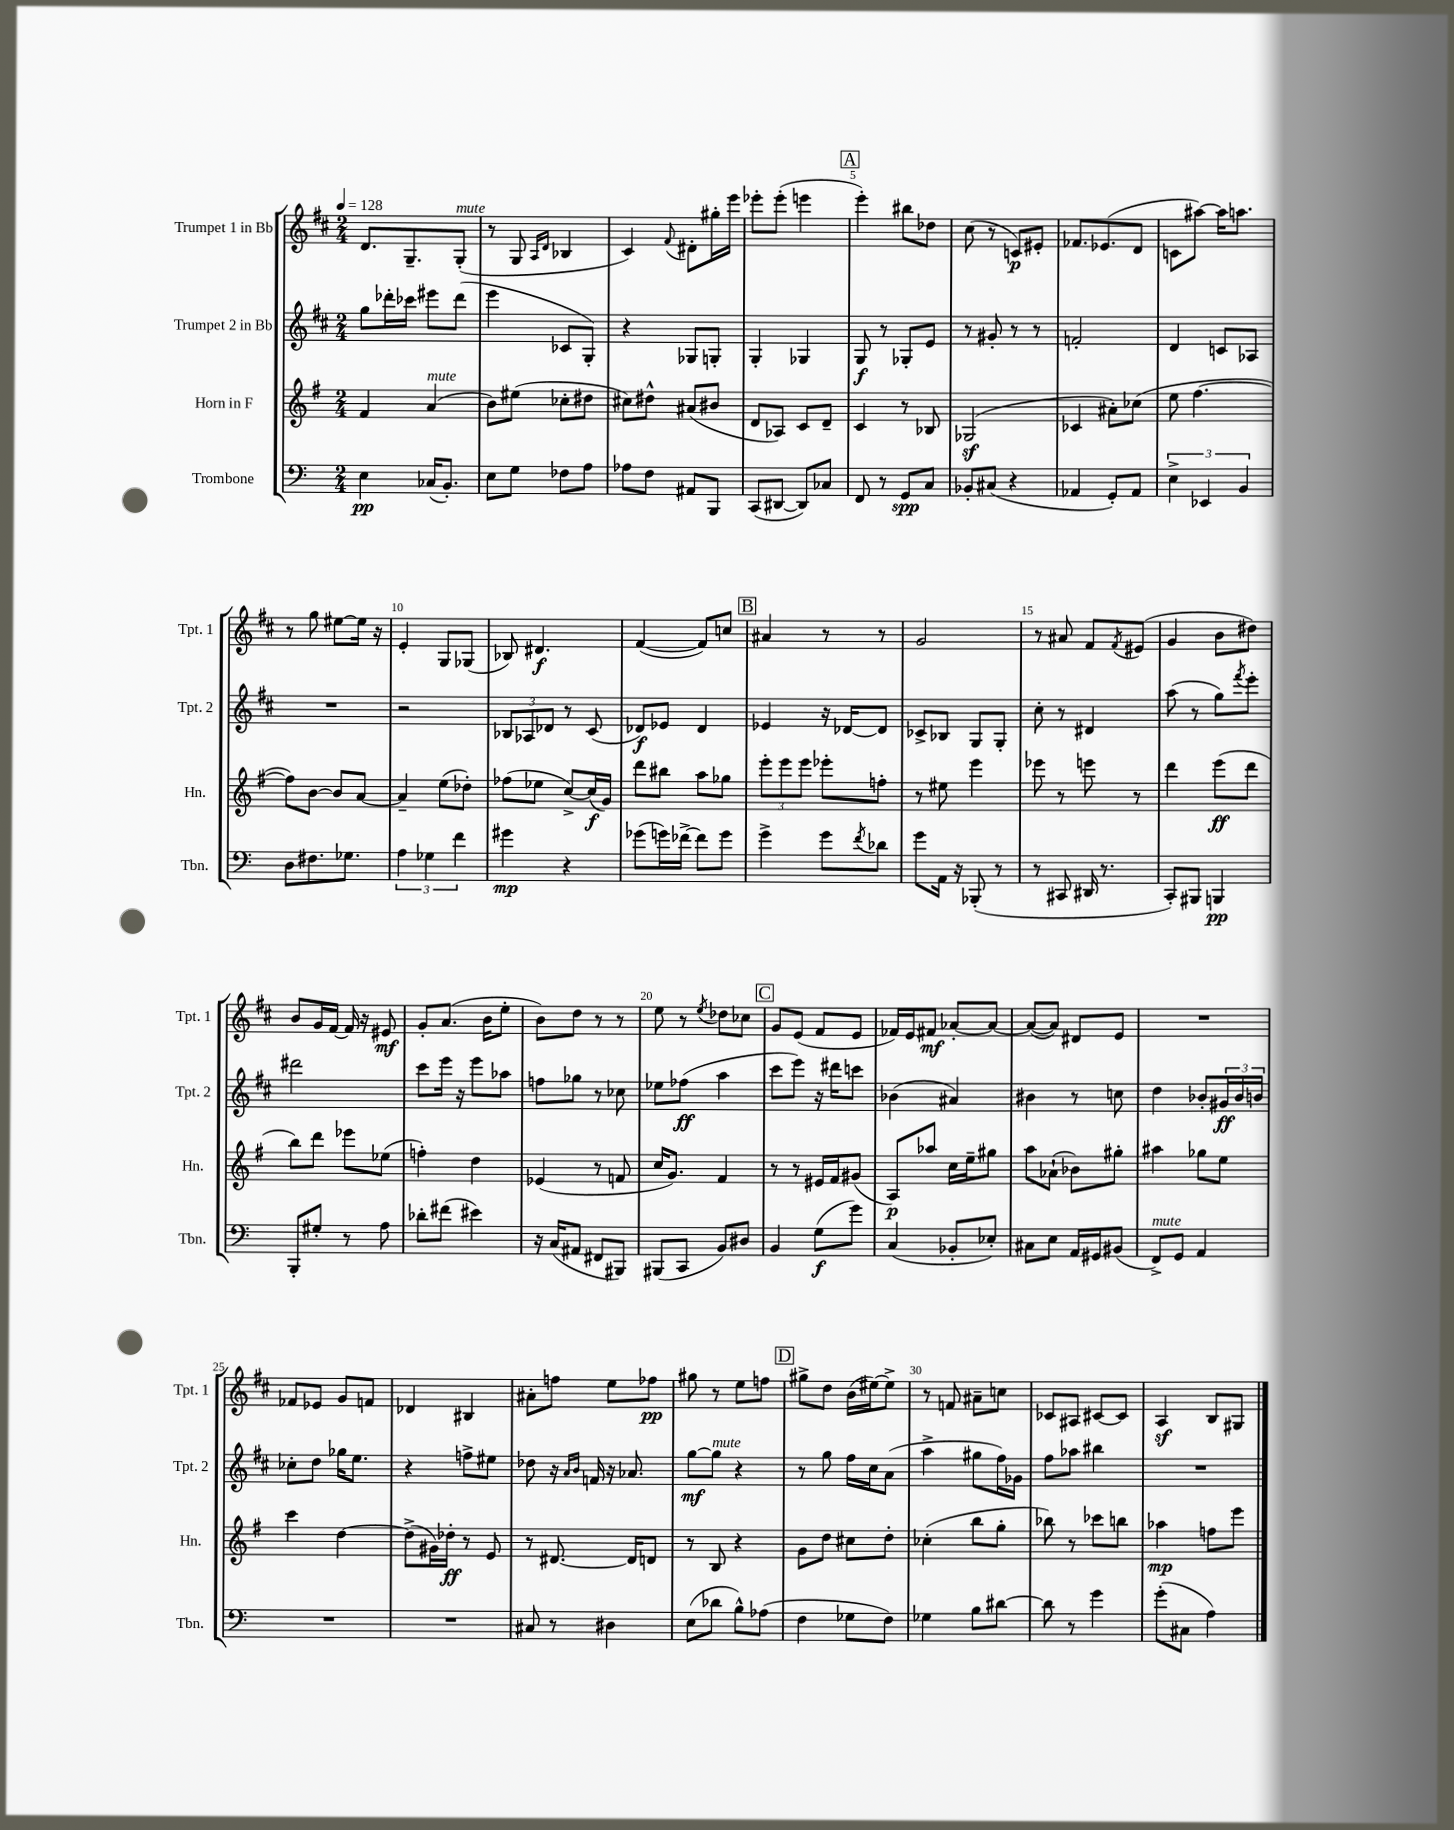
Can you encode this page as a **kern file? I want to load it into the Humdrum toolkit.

**kern	**kern	**kern	**kern
*staff4	*staff3	*staff2	*staff1
*clefF4	*clefG2	*clefG2	*clefG2
*k[]	*k[f#]	*k[f#c#]	*k[f#c#]
*M2/4	*M2/4	*M2/4	*M2/4
*MM128	*MM128	*MM128	*MM128
4E	4f#	8gg	8.d
.	.	16ddd-'	.
.	.	16ccc-	8.G~
(16C-	(4a	8eee#	.
8.BB')	.	.	.
.	.	(8ddd-	(8G'
=	=	=	=
8E	8b)	4eee	8r
8G	(8ee#	.	8G
.	.	.	16qqA
.	.	.	16qqd
8F-	8cc-'	8c-	4B-
8A	8dd#	8G')	.
=	=	=	=
8A-	8cc#)	4r	4c#)
8F	8dd#^^	.	.
.	.	.	8qqf#
8AA#	(8a#	8G-	8d#'
8BBB	8b#	8G'	16gg#'
.	.	.	16eee
=	=	=	=
(8CC	8d	4G'	8eee-'
[8DD#	8A-)	.	(8eee-'
8DD#])	8c	4G-	4eee
8C-	8d~	.	.
=	=	=	=
8FF	4c	8G	4eee')
8r	.	8r	.
8GG	8r	8G-'	8bb#
8C	8B-	8e	8dd-
=	=	=	=
8BB-'	(2G-	8r	(8cc#
(8C#	.	8g#'	8r
4r	.	8r	8c)
.	.	8r	8e#'
=	=	=	=
4AA-	4c-	2f'	8.f-
.	.	.	(8.e-
8GG')	8a#')	.	.
8AA-	(8cc-	.	8d
=	=	=	=
6E^	8ee	4d	8c
.	[4.ff#	.	[8aa#)
6EE-	.	.	.
.	.	8c	16aa#]
.	.	.	8.aa
6BB	.	.	.
.	.	8A-	.
=	=	=	=
8D	8ff#])	2r	8r
8.F#	[8b	.	8gg
.	8b]	.	[8ee#
8.G-	.	.	.
.	[8a	.	16ee#]
.	.	.	16r
=	=	=	=
6A	4a~]	2r	4e'
6G-	.	.	.
.	(8ee	.	8G
6f	.	.	.
.	8dd-')	.	(8G-
=	=	=	=
4g#	(8ff-	12B-	8B-)
.	.	12A-	.
.	8ee-	.	4.d#
.	.	12d-	.
4r	[8cc^)	8r	.
.	(16cc]	(8c#	.
.	16g)	.	.
=	=	=	=
(8g-	8ddd	8d-)	([4f#
16g)	8bb#	8e-	.
[16f-^	.	.	.
8f-]	8aa	4d-	8f#])
8g	8gg-	.	8cc
=	=	=	=
4g^	12eee'	4e-	4a#
.	12eee	.	.
.	12eee	.	.
8g	8eee-'	16r	8r
.	.	[16d-	.
8qf	.	.	.
8d-	8ff'	8d-]	8r
=	=	=	=
8g	8r	8c-^	2g
16AA	8ee#	8B-	.
16r	.	.	.
(8BBB-'	4eee	8G	.
8r	.	8G'	.
=	=	=	=
8r	8eee-	8cc#'	8r
8CC#	8r	8r	8a#
16DD#	8eee	4d#	8f#
8.r	.	.	.
.	.	.	8qf#
.	8r	.	(8e#
=	=	=	=
8CC')	4ddd	(8aa	4g
8BBB#	.	8r	.
4BBB	(8eee	8gg)	8b
.	.	8qfff#	.
.	8ddd	8eee'	8dd#)
=	=	=	=
8BBB'	8bb)	2ddd#	8b
8G#'	8ddd	.	16g
.	.	.	[16f#
8r	8eee-	.	16f#]
.	.	.	16r
8A	(8ee-	.	8e#
=	=	=	=
8d-'	4ff')	8ccc#	8g'
(8f#	.	16eee	(8.a
.	.	16r	.
4e#)	4dd	8eee	.
.	.	.	16b
.	.	8aa-	8ee'
=	=	=	=
16r	(4e-	8ff	8b)
(16C	.	.	.
8AA#	.	8gg-	8dd
8FF#	8r	8r	8r
8BBB#)	8f	8cc-	8r
=	=	=	=
(8BBB#	16cc	8ee-	8ee
.	8.g)	.	.
8CC	.	(8ff-	8r
.	.	.	8qee
8BB)	4f#	4aa	8dd-
8D#	.	.	8cc-
=	=	=	=
4BB	8r	8ccc#	8g
.	8r	8eee)	(8e
(8G	16e#	16r	8f#
.	16f#	16ddd#	.
8g)	(8g#	8ccc	8e
=	=	=	=
(4C	8A)	(4b-	16f-)
.	.	.	16e
.	8aa-	.	8f#
8BB-'	16cc	4a#)	[8a-'
.	16ee~	.	.
8E-')	8gg#	.	8a-_
=	=	=	=
8C#	8aa	4b#	(8a-_
8E	(8a-`	.	8a-])
16AA	8b-)	8r	8d#
16GG#	.	.	.
(8BB#	8gg#'	8cc	8e
=	=	=	=
8FF^)	4aa#	4dd	2r
8GG	.	.	.
4AA	8gg-	8b-'	.
.	8ee	24g#	.
.	.	24b-	.
.	.	24b	.
=	=	=	=
2r	4ccc	8cc-'	8f-
.	.	8dd	8e-
.	[4dd	16gg-	8g
.	.	8.ee	.
.	.	.	8f
=	=	=	=
2r	(8dd^]	4r	4d-
.	16g#)	.	.
.	16dd-'	.	.
.	8r	8ff^	4B#
.	8e	8ee#	.
=	=	=	=
8C#	8r	8dd-	8a#'
8r	[8.d#	16r	8ff
.	.	16qqa	.
.	.	16qqb	.
.	.	16f	.
4D#	.	16r	8ee
.	16d#]	8.a-	.
.	8d	.	8ff-
=	=	=	=
(8E	8r	[8gg	8gg#
8d-	8B	8gg]	8r
8B^^)	4r	4r	8ee
(8A-	.	.	8ff
=	=	=	=
4F	8g	8r	8gg#^
.	8dd	8gg	8dd
8G-	8cc#	16ff#	(16b
.	.	16cc#	[16ee#)
8F)	8dd'	(8a	8ee#^]
=	=	=	=
4G-	(4cc-'	4aa^	8r
.	.	.	8f
8B	8bb	8gg#	8a#~
[8d#	8gg'	16ff#)	8cc
.	.	16g-	.
=	=	=	=
8d#]	8bb-)	8ff#	8c-
8r	8r	8aa-	8A#
4g	8ccc-	4bb#	[8c#
.	8bb	.	8c#]
=	=	=	=
(8g'	4aa-	2r	4A
8C#	.	.	.
4A)	8ff	.	8B
.	8eee	.	8G#
==	==	==	==
*-	*-	*-	*-
